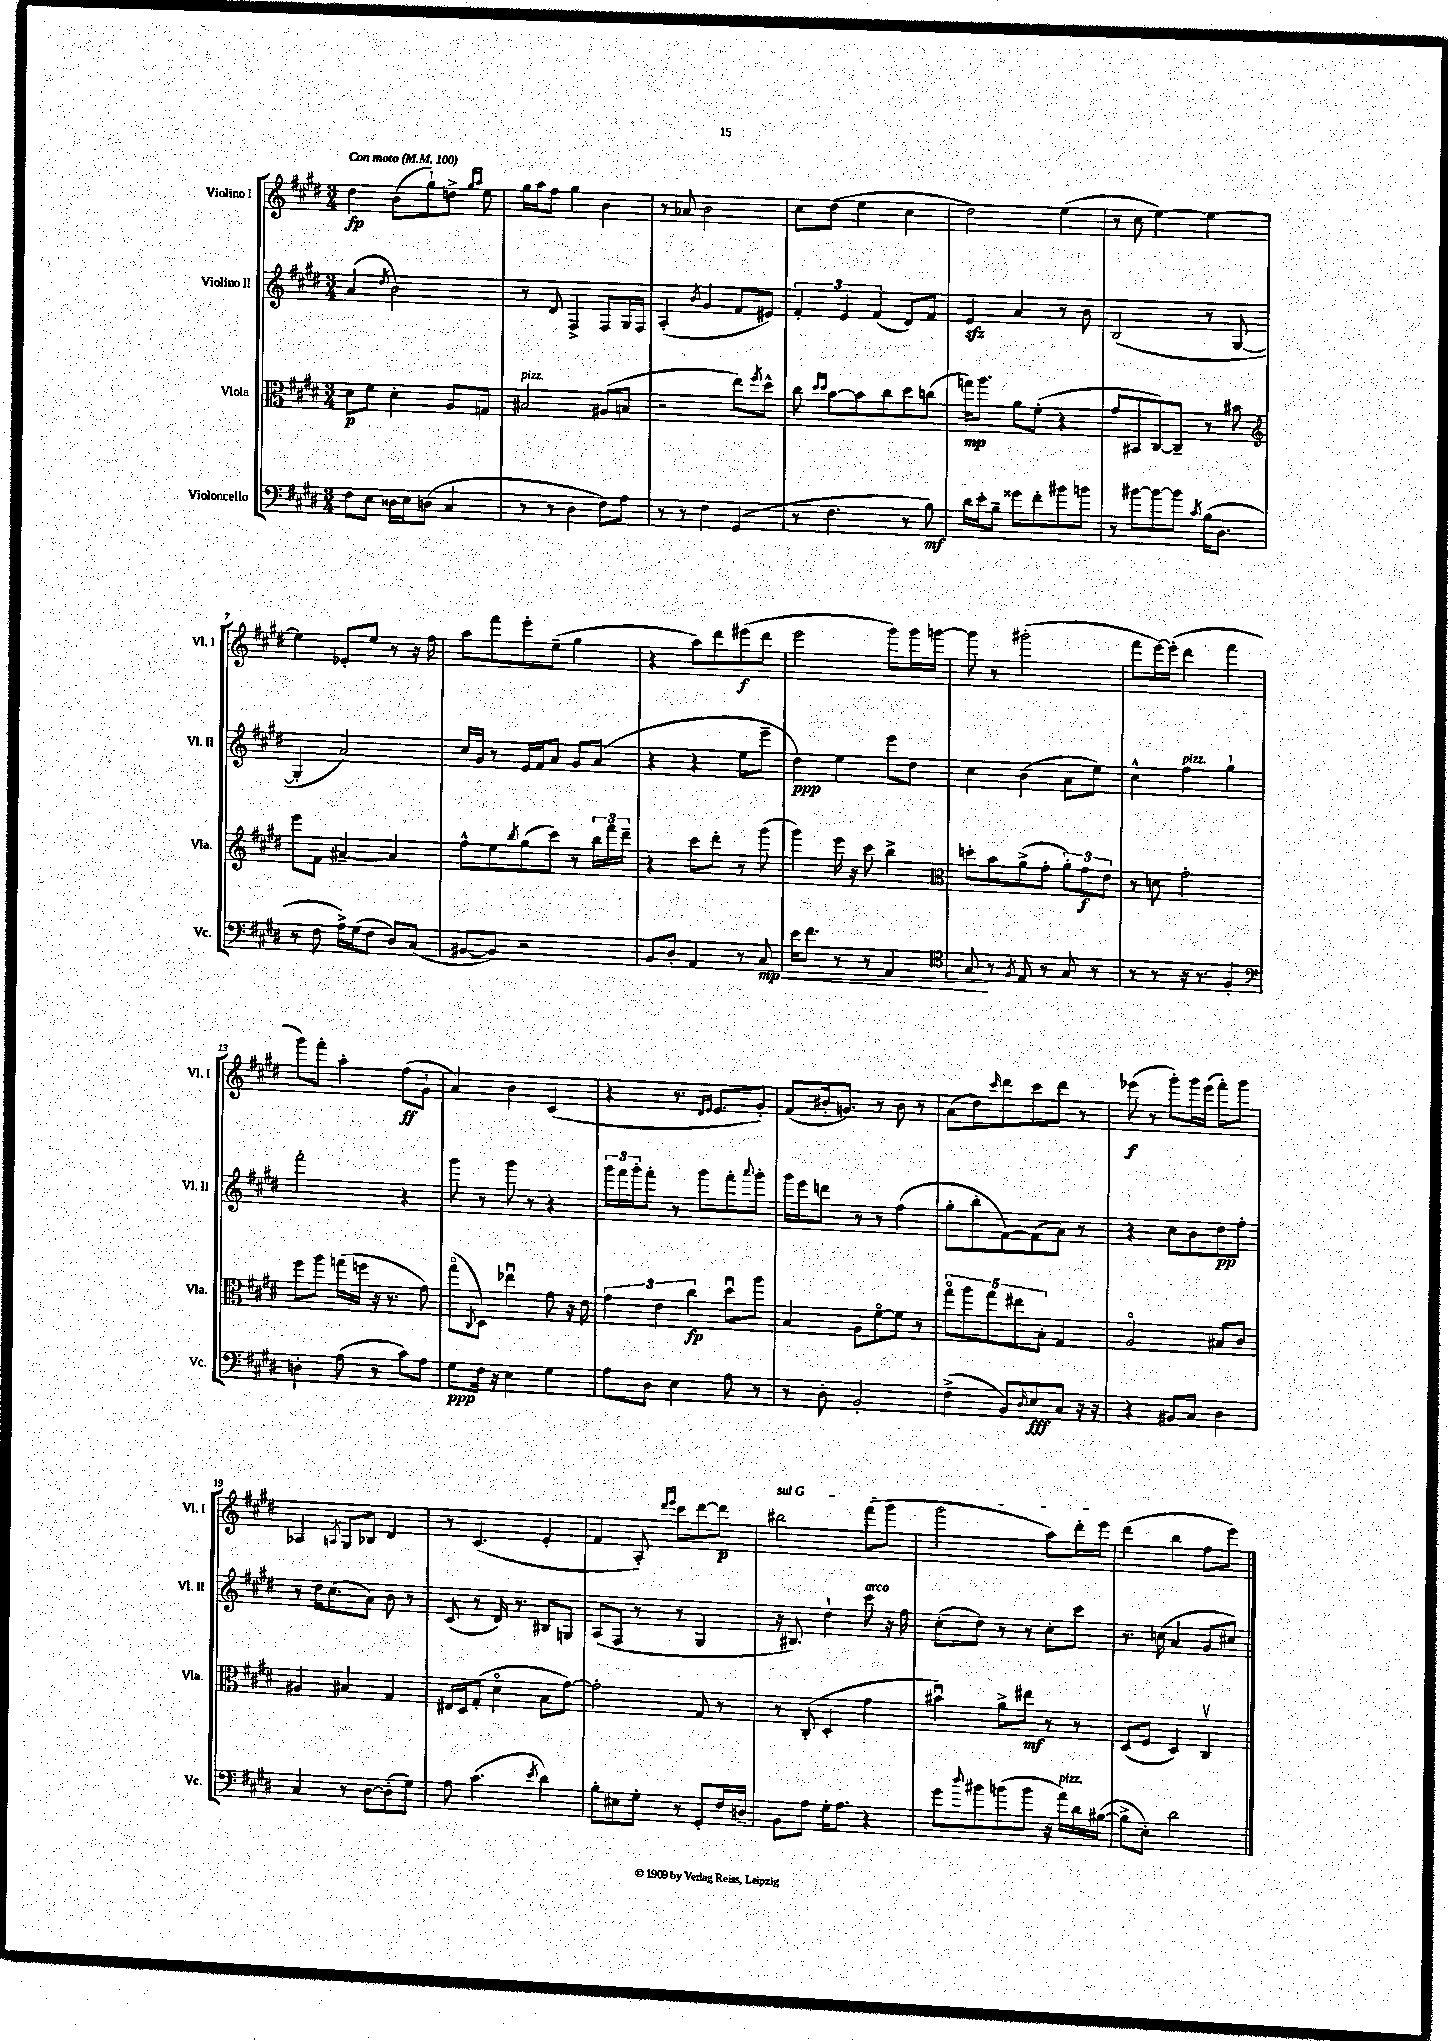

**kern	**kern	**kern	**kern
*staff4	*staff3	*staff2	*staff1
*clefF4	*clefC3	*clefG2	*clefG2
*k[f#c#g#d#]	*k[f#c#g#d#]	*k[f#c#g#d#]	*k[f#c#g#d#]
*M3/4	*M3/4	*M3/4	*M3/4
*MM100	*MM100	*MM100	*MM100
8F#	8d#	(4a	4dd#
8E	8f#	.	.
.	.	8qdd#	.
16D##	4d#'	2b)	(8b
16E	.	.	.
(8D	.	.	8gg#`)
4C#	8A	.	8dd^
.	.	.	16qqgg#
.	.	.	16qqaa
.	8G	.	8ee
=	=	=	=
8r	2B#	8r	16gg#
.	.	.	16aa
8r	.	8d#	8ff#
4D#	.	4F#^	4gg#
8F#)	(8A#	8F#	4b
8A	8B	16G#	.
.	.	16F#	.
=	=	=	=
8r	2r	(4A'	8r
8r	.	.	8a-
.	.	8qb	.
4F#	.	4g#	2b
(4GG#	8ee)	8f#	.
.	8qff#	.	.
.	8dd#^^	8e#)	.
=	=	=	=
8r	8cc#	6f#'	8cc#
.	16qqdd#	.	.
.	16qqdd#	.	.
4.F#	[8b	.	(8dd#
.	.	6e	.
.	8b]	.	4ee
.	.	(6f#	.
.	8cc#	.	.
8r	8dd#	8d#)	4cc#
8B)	(8cc	8f#	.
=	=	=	=
16d#	16gg)	4e	2dd#)
16e'	8.aa	.	.
8B~	.	.	.
8g##	8a	4a	.
8f#'	(8f#'	.	.
8b#	4r	8r	(4ee
8b	.	8b	.
=	=	=	=
8r	8g#	(2B	8r
[8b#	8BB#	.	8cc#
8b#_	[8C#)	.	[4ee)
8b#]	8C#~]	.	.
8qc#	.	.	.
(16B	8r	8r	4ee_
8.D#	.	.	.
.	8b#	[8G#	.
=	=	=	=
*	*clefG2	*	*
8r	8eee	4G#']	4ee]
8F#	8f#	.	.
16A^)	[4a#~	2a)	8e-'
(16G#	.	.	.
8F#	.	.	8ee
8D#)	4a#]	.	8r
(8C#	.	.	16r
.	.	.	16ff#
=	=	=	=
[8BB#	8ff#^^	16cc#	8aa
.	.	16g#	.
8BB#])	8ee	8r	8fff#
.	8qbb	.	.
2r	(8gg#	16e	8eee'
.	.	16f#	.
.	8ccc#)	8a	(8ee~
.	8r	8g#	4gg#
.	24bb	(8a	.
.	24fff#	.	.
.	24ddd#~	.	.
=	=	=	=
8BB	4r	4r	4r
8D#'	.	.	.
4AA	8ccc#	4r	8aa)
.	8ddd#'	.	8ddd#
8r	8r	8ee	(8eee#
8C#	(8ggg#	8eee~	8ddd#
=	=	=	=
16e	4ggg#)	4dd#)	2eee
8.f#	.	.	.
8r	16eee	4ee	.
.	16r	.	.
8r	8ccc#	.	.
4AA	4bb^	8eee	8ggg#)
.	.	8dd#	16ggg#
.	.	.	[16ggg
=	=	=	=
*clefC4	*clefC3	*	*
8G#	8dd'	4cc#	8ggg]
8r	8b	.	8r
8qF#	.	.	.
8E	(8a^	(4b	(2ggg#'
8r	8g#'	.	.
8G#	12a')	8a	.
.	12g#	.	.
8r	.	8ee)	.
.	12e	.	.
=	=	=	=
8r	8r	4cc#^^	8fff#
8r	8d	.	[16eee)
.	.	.	(16eee']
16r	2g#'	4ff#	4ddd#
8.r	.	.	.
4F#'	.	4gg#`	4fff#
=	=	=	=
*clefF4	*	*	*
4D'	8ff#	2fff#'	8ggg#)
.	8aa	.	8fff#'
(8A	(16gg	.	4aa'
.	16ff	.	.
8r	16r	.	.
.	8.r	.	.
8c#)	.	4r	(8ff#
8A	8g#)	.	8g#`
=	=	=	=
8G#	(8gg#o	8ggg#	4a)
.	8qqC#	.	.
16F#	8D#)	8r	.
16r	.	.	.
4E	4ee-u	8ggg#	4b
.	.	8r	.
4G#	8g#	4r	(4c#
.	16r	.	.
.	16e	.	.
=	=	=	=
8A	6g#	24ggg#	4r
.	.	24fff#	.
.	.	24ggg#'	.
8D#	.	8fff#'	.
.	6e	.	.
4E	.	8r	8.r
.	6cc#	.	.
.	.	8ggg#	.
.	.	.	16qqd#
.	.	.	16qqe
.	.	.	8.e
8A	8dd#u	8fff#'	.
.	.	8qqaaa	.
8r	8aa	8ggg#'	8g#')
=	=	=	=
8r	4B	16ggg#	(8f#
.	.	16eee	.
8D#'	.	8ddd	16b#'
.	.	.	8.g)
2BB'	8A	8r	.
.	[8f#o	8r	8r
.	8f#]	(4ff#	8b#
.	8r	.	8r
=	=	=	=
(4F#^	10gg#o	8gg#'	(8a
.	10aa	.	.
.	.	8bb'	8dd#)
.	10gg#	.	.
.	.	.	16qqccc#
8BB)	.	[8f#)	8ddd#
.	10ee#	.	.
16qqD#	.	.	.
8E	.	(8f#]	8ccc#
.	10B'	.	.
8C#	4G#	8a)	8ddd#
16r	.	8r	8r
16r	.	.	.
=	=	=	=
4r	2Ao	4r	(8eee-
.	.	.	8r
8BB#	.	8cc#	8ggg#')
8C#	.	8b	16ggg#
.	.	.	(16eee-
4D#	8B#	8dd#	8fff#')
.	8c#	8ff#'	8ggg#
=	=	=	=
4C#	4A#	8r	4A-
.	.	16dd#	.
.	.	(8.cc#	.
.	.	.	8qA
8r	4B#	.	8G#
[8D#	.	8a)	8B-
(8D#']	4G#	8b	4d#
8G#)	.	8r	.
=	=	=	=
8A	16E#	(8c#	8r
.	16D#	.	.
(4.c#	(8G#'	8r	(4.c#
.	4d#o	16d#)	.
.	.	8.r	.
8qe	.	.	.
4d#)	8B	8B#	4e'
.	[8g#)	8G	.
=	=	=	=
8B'	2g#']	(8A	4f#
8E#	.	8F#	.
8G#'	.	8r	8A')
.	.	.	16qqddd#
.	.	.	16qqeee
8r	.	8r	8ccc#
8GG#'	8G#	4G#	[8ddd#
16F#	8r	.	8ddd#]
16D~	.	.	.
=	=	=	=
8BB	8r	16r	2bb#
.	.	8.B#)	.
8A	(8C#'	.	.
16G#'	4D#'	4dd#`	.
8.A	.	.	.
4r	4g#	8ccc#	(8fff#
.	.	16r	8ggg#
.	.	16ff#	.
=	=	=	=
8g#	4b#u)	(8cc#'	2ggg#
8qqdd#	.	.	.
8b#	.	8dd#)	.
(8b	8a^	8r	.
8b	8ee#	8r	.
16r	8r	8cc#'	8aa)
16a)	.	.	.
16d#	8r	8ccc#	16ddd#'
([16B#	.	.	16eee
=	=	=	=
8B#^]	(8D#	8.r	(4ddd#
8E')	8F#	.	.
.	.	(16cc	.
2d#	4D#)	4a	4bb
.	4C#v	8g#	8ff#
.	.	8cc#)	8eee)
==	==	==	==
*-	*-	*-	*-
